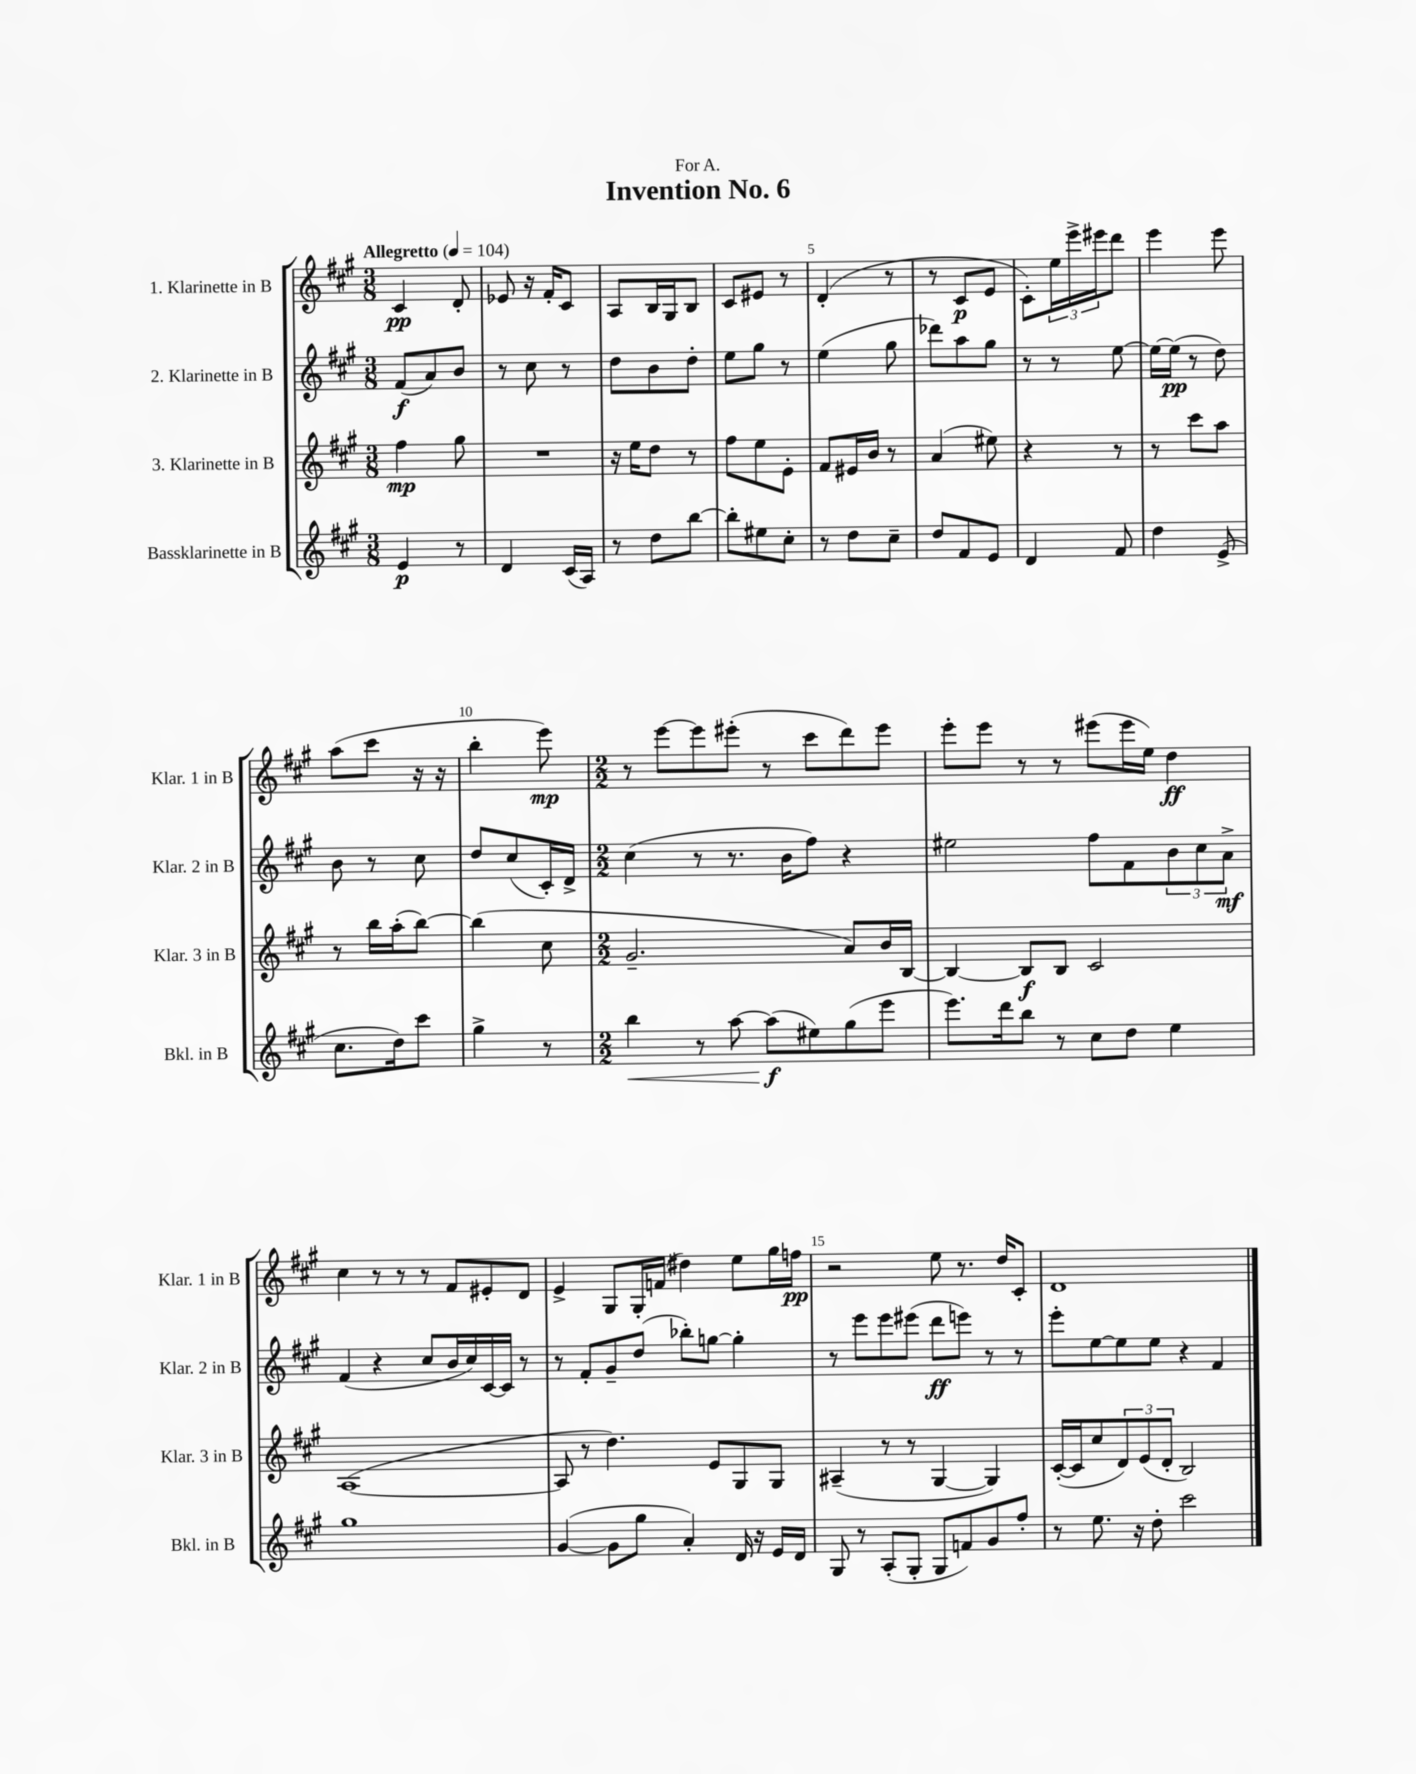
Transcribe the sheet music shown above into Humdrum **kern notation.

**kern	**kern	**kern	**kern
*staff4	*staff3	*staff2	*staff1
*clefG2	*clefG2	*clefG2	*clefG2
*k[f#c#g#]	*k[f#c#g#]	*k[f#c#g#]	*k[f#c#g#]
*M3/8	*M3/8	*M3/8	*M3/8
*MM104	*MM104	*MM104	*MM104
4e	4ff#	(8f#	4c#
.	.	8a)	.
8r	8gg#	8b	8d'
=	=	=	=
4d	4.r	8r	8e-
.	.	8cc#	16r
.	.	.	16f#'
(16c#	.	8r	8c#
16A)	.	.	.
=	=	=	=
8r	16r	8dd	8A
.	16ee	.	.
8dd	8dd	8b	16B
.	.	.	16G#
[8bb	8r	8dd'	8B
=	=	=	=
8bb']	8ff#	8ee	8c#
8ee#	8ee	8gg#	8e#
8cc#'	8e'	8r	8r
=	=	=	=
8r	8f#	(4ee	(4d'
8dd	16e#	.	.
.	16b	.	.
8cc#~	8r	8gg#	8r
=	=	=	=
8dd	(4a	8ddd-)	8r
8f#	.	8aa	8c#
8e	8ee#)	8gg#	8e
=	=	=	=
4d	4r	8r	8c#')
.	.	8r	24ee
.	.	.	24eee^
.	.	.	24eee#
8f#	8r	[8ee	8ddd
=	=	=	=
4dd	8r	16ee_	4eee
.	.	(16ee]	.
.	8ccc#	8r	.
(8e^	8aa	8dd)	8eee
=	=	=	=
8.cc#	8r	8b	(8aa
.	16bb	8r	8ccc#
16dd)	(16aa'	.	.
8ccc#	[8bb)	8cc#	16r
.	.	.	16r
=	=	=	=
4gg#^	(4bb]	8dd	4bb'
.	.	(8cc#	.
8r	8cc#	16c#')	8eee)
.	.	16d^	.
=	=	=	=
*M2/2	*M2/2	*M2/2	*M2/2
4bb	2.g#~	(4cc#	8r
.	.	.	[8eee
8r	.	8r	8eee]
[8aa	.	8.r	(8eee#'
(8aa]	.	.	8r
.	.	16b	.
8ee#)	.	8ff#)	8ccc#
(8gg#	8a)	4r	8ddd)
8eee	16b	.	8eee#
.	[16B	.	.
=	=	=	=
8.eee)	4B_	2ee#	8eee'
.	.	.	8eee
16ddd	.	.	.
8bb	8B]	.	8r
8r	8B	.	8r
8cc#	2c#	8ff#	(8eee#
8dd	.	8f#	16eee#
.	.	.	16ee)
4ee	.	12b	4dd
.	.	12cc#	.
.	.	12a^	.
=	=	=	=
1gg#	([1A	(4f#	4cc#
.	.	4r	8r
.	.	.	8r
.	.	8cc#	8r
.	.	16b	8f#
.	.	16cc#)	.
.	.	[16c#	8e#'
.	.	16c#]	.
.	.	8r	8d
=	=	=	=
([4g#	8A]	8r	4e^
.	8r	8f#'	.
8g#]	4.dd)	8g#~	8G#
8gg#	.	(8dd	16G#'
.	.	.	(16f
4a')	.	8bb-')	4dd#)
.	8e	[8gg	.
16d	8G#	4gg']	8ee
16r	.	.	.
16e	8G#	.	16gg#
16d	.	.	16ff
=	=	=	=
8G#	(4A#~	8r	2r
8r	.	8eee	.
(8A'	8r	8eee	.
8G#'	8r	(8eee#	.
8G#	[4G#	8ddd	8ee
8f)	.	8eee)	8.r
8g#	4G#])	8r	.
.	.	.	16dd
8ff#'	.	8r	8c#'
=	=	=	=
8r	([16c#'	8eee'	1d
.	16c#]	.	.
8.ee	8cc#	[8ee	.
.	12d)	8ee]	.
16r	.	.	.
.	(12e	.	.
8dd'	.	8ee	.
.	12d'	.	.
2ccc#	2B)	4r	.
.	.	4f#	.
==	==	==	==
*-	*-	*-	*-
